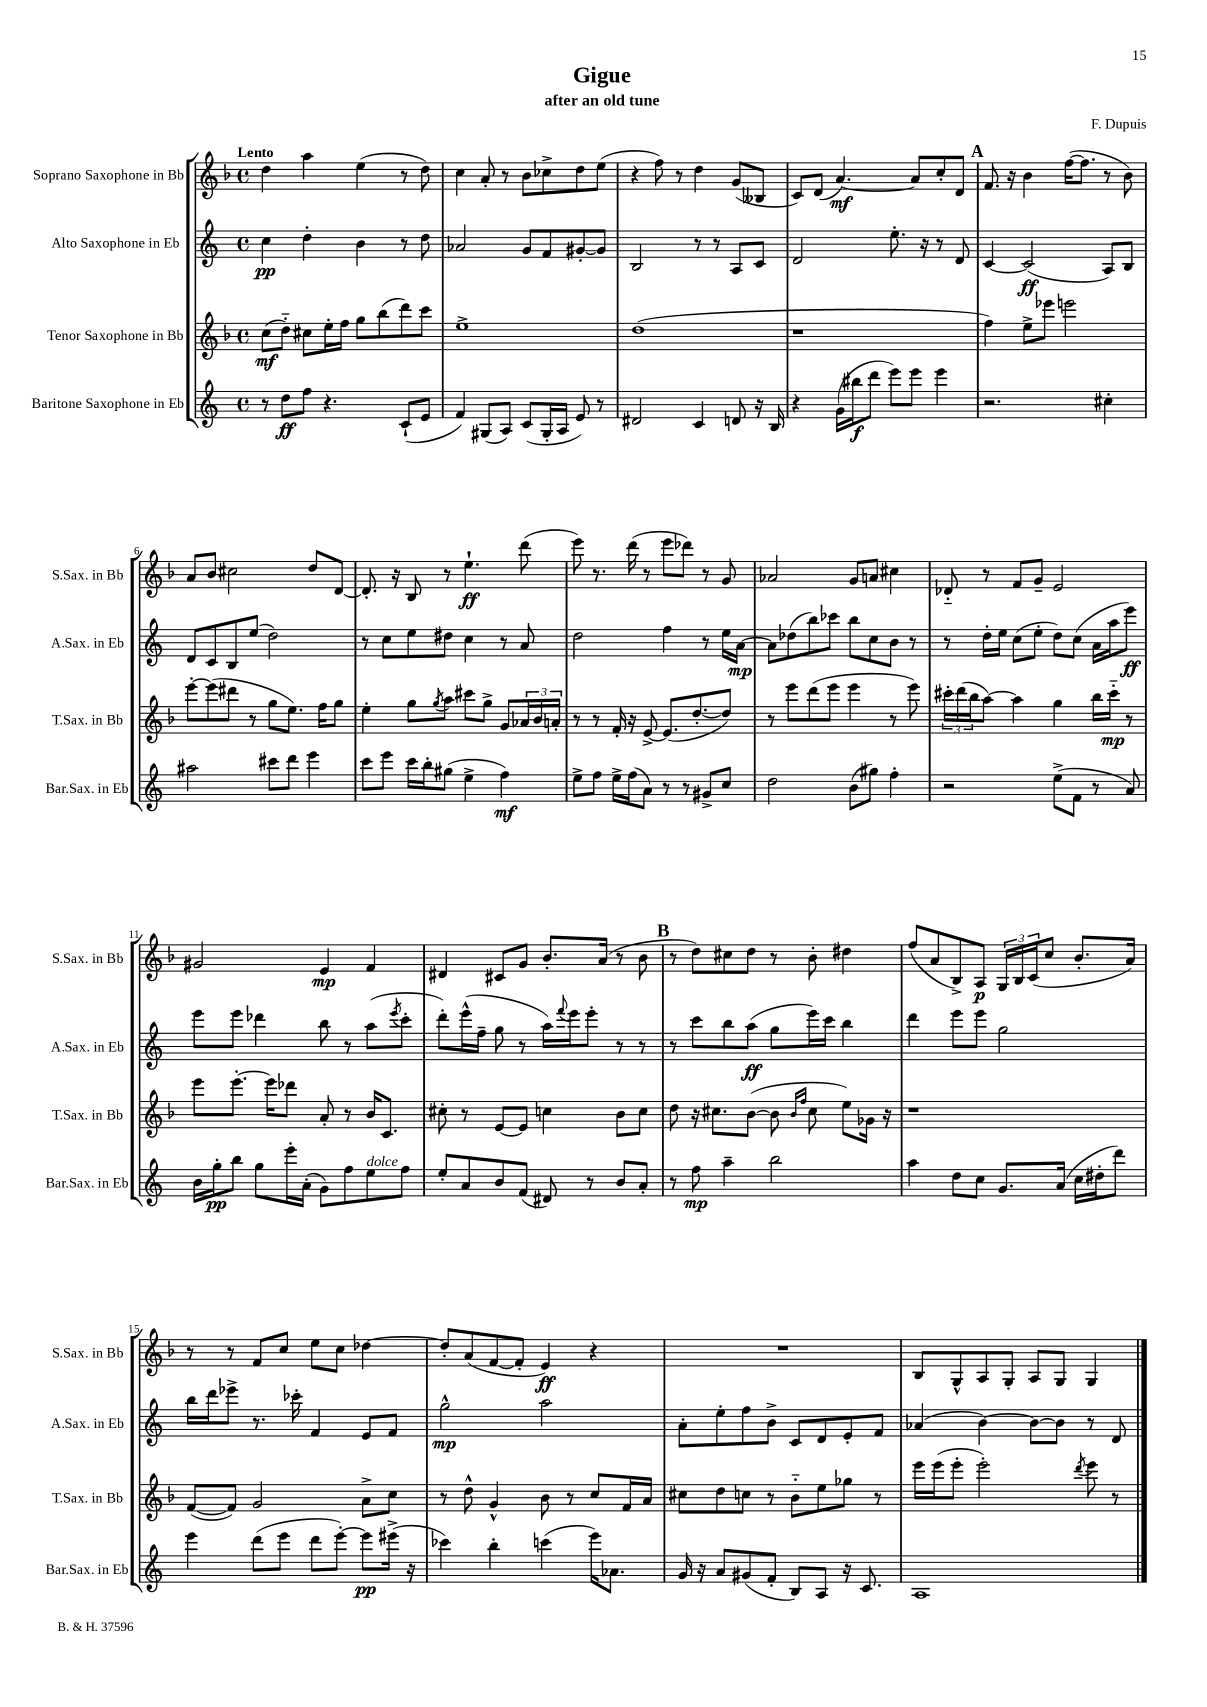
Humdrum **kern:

**kern	**dynam	**kern	**dynam	**kern	**dynam	**kern	**dynam
*part4	*part4	*part3	*part3	*part2	*part2	*part1	*part1
*staff4	*staff4	*staff3	*staff3	*staff2	*staff2	*staff1	*staff1
*I"Baritone Saxophone in Eb	*	*I"Tenor Saxophone in Bb	*	*I"Alto Saxophone in Eb	*	*I"Soprano Saxophone in Bb	*
*I'Bar.Sax. in Eb	*	*I'T.Sax. in Bb	*	*I'A.Sax. in Eb	*	*I'S.Sax. in Bb	*
*clefG2	*	*clefG2	*	*clefG2	*	*clefG2	*
*k[]	*	*k[b-]	*	*k[]	*	*k[b-]	*
*M4/4	*	*M4/4	*	*M4/4	*	*M4/4	*
*met(c)	*	*met(c)	*	*met(c)	*	*met(c)	*
=1	=1	=1	=1	=1	=1	=1	=1
!	!	!	!	!	!	!LO:TX:a:B:t=Lento	!
8r	.	(8cc\L	mf	4cc\	pp	4dd\	.
8dd\L	ff	8dd\J)	.	.	.	.	.
8ff\J	.	8cc#X\L	.	4dd'\	.	4aa\	.
4.r	.	16ee'\L	.	.	.	.	.
.	.	16ff\JJ	.	.	.	.	.
.	.	8gg\L	.	4b\	.	(4ee\	.
.	.	(8bb-\	.	.	.	.	.
(8c`/L	.	8ddd\)	.	8r	.	8r	.
8e/J	.	8ccc\J	.	8dd\	.	8dd\)	.
=2	=2	=2	=2	=2	=2	=2	=2
4f/)	.	1ee^	.	2a-X/	.	4cc\	.
(8G#X/L	.	.	.	.	.	8a'/	.
8A/J)	.	.	.	.	.	8r	.
(8c/L	.	.	.	8g/L	.	8b-\L	.
16G#'/L	.	.	.	8f/	.	8cc-X^\	.
16A/JJ	.	.	.	.	.	.	.
8e/)	.	.	.	[8g#X'/	.	8dd\	.
8r	.	.	.	8g#/J]	.	(8ee\J	.
=3	=3	=3	=3	=3	=3	=3	=3
2d#X/	.	(1dd	.	2B/	.	4r	.
.	.	.	.	.	.	8ff\)	.
.	.	.	.	.	.	8r	.
4c/	.	.	.	8r	.	4dd\	.
.	.	.	.	8r	.	.	.
8dn/	.	.	.	8A/L	.	(8g/L	.
16r	.	.	.	8c/J	.	8B--X/J	.
16B/	.	.	.	.	.	.	.
=4	=4	=4	=4	=4	=4	=4	=4
4r	.	1r	.	2d/	.	8c/L)	.
.	.	.	.	.	.	(8d/J	.
(16g\LL	.	.	.	.	.	[4.a/)	mf
16bb#X\J	f	.	.	.	.	.	.
8ddd\J	.	.	.	.	.	.	.
8eee\L)	.	.	.	8.ee'\	.	.	.
8eee\J	.	.	.	.	.	8a/L]	.
.	.	.	.	16r	.	.	.
4eee\	.	.	.	8r	.	8cc'/	.
.	.	.	.	8d/	.	8d/J	.
!!LO:REH:place=s1:t=A
=5	=5	=5	=5	=5	=5	=5	=5
2.r	.	4ff\)	.	[4c/	.	8.f/	.
.	.	.	.	.	.	16r	.
.	.	8ee^\L	.	(2c/]	ff	4b-\	.
.	.	8eee-X\J	.	.	.	.	.
.	.	2eeen\	.	.	.	([16ff\KL	.
.	.	.	.	.	.	8.ff\J]	.
4cc#X'\	.	.	.	8A/L)	.	8r	.
.	.	.	.	8B/J	.	8b-\)	.
!!LO:LB:g=z
=6	=6	=6	=6	=6	=6	=6	=6
2aa#X\	.	[8eee'\L	.	8d/L	.	8a/L	.
.	.	(8eee\]	.	8c/	.	8b-/J	.
.	.	8ddd#X\J	.	8B/	.	2cc#X\	.
.	.	8r	.	(8ee/J	.	.	.
8ccc#X\L	.	8gg\L	.	2dd\)	.	.	.
8ddd\J	.	8.ee\J)	.	.	.	.	.
4eee\	.	.	.	.	.	8dd/L	.
.	.	16ff\KL	.	.	.	.	.
.	.	8gg\J	.	.	.	[8d/J	.
=7	=7	=7	=7	=7	=7	=7	=7
8ccc\L	.	4ee'\	.	8r	.	8.d'/]	.
8eee\J	.	.	.	8cc\L	.	.	.
.	.	.	.	.	.	16r	.
16ccc\LL	.	8gg\L	.	8ee\	.	8B-/	.
16bb'\J	.	.	.	.	.	.	.
.	.	8qgg/	.	.	.	.	.
(8gg#X\J	.	8aa\J	.	8dd#X\J	.	8r	.
4ee^\	.	8ccc#X\L	.	4cc\	.	4.ee`\	ff
.	.	8gg^\J	.	.	.	.	.
4ff\)	mf	8g/L	.	8r	.	.	.
.	.	24a-X/L	.	8a/	.	(8ddd\	.
.	.	24b-/	.	.	.	.	.
.	.	24an'/JJ	.	.	.	.	.
=8	=8	=8	=8	=8	=8	=8	=8
8ee^\L	.	8r	.	2dd\	.	8eee\)	.
8ff\J	.	8r	.	.	.	8.r	.
16ee^\LL	.	16f'/	.	.	.	.	.
(16ff\J	.	16r	.	.	.	(16ddd\	.
8a\J)	.	[8e^/	.	.	.	8r	.
8r	.	(8.e/L]	.	4ff\	.	8eee\L	.
8r	.	.	.	.	.	8ddd-X\J)	.
.	.	[8.dd'/	.	.	.	.	.
8g#X^/L	.	.	.	8r	.	8r	.
8cc/J	.	8dd/J])	.	16ee\LL	.	8g/	.
.	.	.	.	[16a\JJ	mp	.	.
=9	=9	=9	=9	=9	=9	=9	=9
2dd\	.	8r	.	8a\L]	.	2a-X/	.
.	.	8eee\L	.	(8dd-X\	.	.	.
.	.	(8ddd\	.	8bb\)	.	.	.
.	.	8eee\J	.	8ccc-X\J	.	.	.
(8b\L	.	4eee\	.	8bb\L	.	8g/L	.
8gg#X\J)	.	.	.	8cc\	.	8an/J	.
4ff'\	.	8r	.	8b\J	.	4cc#X\	.
.	.	8eee\)	.	8r	.	.	.
=10	=10	=10	=10	=10	=10	=10	=10
2r	.	24ccc#X'\LL	.	8r	.	8d-X/	.
.	.	(24ddd\	.	.	.	.	.
.	.	24bb-\J	.	.	.	.	.
.	.	[8aa\J)	.	16dd'\LL	.	8r	.
.	.	.	.	16ee\JJ	.	.	.
.	.	4aa\]	.	(8cc\L	.	8f/L	.
.	.	.	.	8ee'\J	.	8g~/J	.
(8ee^\L	.	4gg\	.	8dd\L)	.	2e/	.
8f\J	.	.	.	(8cc\J	.	.	.
8r	.	16bb-\LL	.	16a\LL	.	.	.
.	.	16ccc#\JJ	mp	16aa\J	.	.	.
8a/)	.	8r	.	8eee\J)	ff	.	.
!!LO:LB:g=z
=11	=11	=11	=11	=11	=11	=11	=11
16b\LL	.	8eee\L	.	8eee\L	.	2g#X/	.
16gg'\J	pp	.	.	.	.	.	.
8bb\J	.	[8.eee'\J	.	8eee\J	.	.	.
8gg\L	.	.	.	4ddd-X\	.	.	.
.	.	16eee\KL]	.	.	.	.	.
16eee'\L	.	8ddd-X\J	.	.	.	.	.
(16a'\JJ	.	.	.	.	.	.	.
8g\L)	.	8a'/	.	8bb\	.	4e/	mp
8ff\	.	8r	.	8r	.	.	.
!LO:TX:a:i:t=dolce	!	!	!	!	!	!	!
8ee\	.	16b-/KL	.	(8aa\L	.	4f/	.
.	.	8.c/J	.	.	.	.	.
.	.	.	.	8qeee/	.	.	.
8ff\J	.	.	.	8ccc'\J	.	.	.
=12	=12	=12	=12	=12	=12	=12	=12
8ee'/L	.	8cc#X'\	.	8ddd'\L)	.	4d#X/	.
8a/	.	8r	.	(16eee^^\L	.	.	.
.	.	.	.	16ff~\JJ	.	.	.
8b/	.	[8e/L	.	8gg\	.	8c#X/L	.
(8f/J	.	8e/J]	.	8r	.	8g/J	.
8d#X/)	.	4ccn\	.	16aa\LL)	.	8.b-'/L	.
.	.	.	.	8qqfff/	.	.	.
.	.	.	.	16eee\J	.	.	.
8r	.	.	.	8eee'\J	.	.	.
.	.	.	.	.	.	(16a/Jk	.
8b/L	.	8b-\L	.	8r	.	8r	.
8a'/J	.	8cc\J	.	8r	.	8b-\	.
!!LO:REH:place=s1:t=B
=13	=13	=13	=13	=13	=13	=13	=13
8r	.	8dd\	.	8r	.	8r	.
8ff\	mp	16r	.	8ccc\L	.	8dd\L)	.
.	.	8.cc#X\L	.	.	.	.	.
4aa~\	.	.	.	8bb\	.	8cc#X\	.
.	.	([8b-\J	.	(8aa\J	ff	8dd\J	.
2bb\	.	8b-\]	.	8gg\L	.	8r	.
.	.	16qqb-/LL	.	.	.	.	.
.	.	16qqff/JJ	.	.	.	.	.
.	.	8cc#\	.	16eee\L)	.	8b-'\	.
.	.	.	.	16ccc\JJ	.	.	.
.	.	8ee\L)	.	4bb\	.	4dd#X\	.
.	.	16g-X\Jk	.	.	.	.	.
.	.	16r	.	.	.	.	.
=14	=14	=14	=14	=14	=14	=14	=14
4aa\	.	1r	.	4ddd\	.	(8ff/L	.
.	.	.	.	.	.	8a/	.
8dd\L	.	.	.	8eee\L	.	8B-^/)	.
8cc\J	.	.	.	8eee\J	.	8A/J	p
8.g/L	.	.	.	2gg\	.	24G/LL	.
.	.	.	.	.	.	24B-/	.
.	.	.	.	.	.	(24c/J	.
.	.	.	.	.	.	8cc/J	.
(16a/Jk	.	.	.	.	.	.	.
16cc\LL	.	.	.	.	.	8.b-'/L	.
16dd#X'\J	.	.	.	.	.	.	.
8ddd\J)	.	.	.	.	.	.	.
.	.	.	.	.	.	16a/Jk)	.
!!LO:LB:g=z
=15	=15	=15	=15	=15	=15	=15	=15
4eee\	.	([8f/L	.	16bb\LL	.	8r	.
.	.	.	.	16ddd\J	.	.	.
.	.	8f/J])	.	8eee-X^\J	.	8r	.
(8ddd\L	.	2g/	.	8.r	.	8f/L	.
8eee\J	.	.	.	.	.	8cc/J	.
.	.	.	.	16ccc-X'\	.	.	.
8ddd\L	.	.	.	4f/	.	8ee\L	.
[8eee'\J)	.	.	.	.	.	8cc\J	.
8eee\L]	pp	8a^\L	.	8e/L	.	[4dd-X\	.
(16eee#X^\Jk	.	8cc\J	.	8f/J	.	.	.
16r	.	.	.	.	.	.	.
=16	=16	=16	=16	=16	=16	=16	=16
4ccc-X\)	.	8r	.	2gg^^\	mp	8dd-'/L]	.
.	.	8dd^^\	.	.	.	(8a/	.
4bb'\	.	4g^^/	.	.	.	[8f/	.
.	.	.	.	.	.	8f'/J]	.
(4cccn\	.	8b-\	.	2aa\	.	4e/)	ff
.	.	8r	.	.	.	.	.
16eee\KL)	.	8cc/L	.	.	.	4r	.
8.a-X\J	.	.	.	.	.	.	.
.	.	16f/L	.	.	.	.	.
.	.	16a/JJ	.	.	.	.	.
=17	=17	=17	=17	=17	=17	=17	=17
16g/	.	8cc#X\L	.	8a'\L	.	1r	.
16r	.	.	.	.	.	.	.
8a/L	.	8dd\	.	8ee'\	.	.	.
(8g#X/	.	8ccn\J	.	8ff\	.	.	.
8f'/J	.	8r	.	8b^\J	.	.	.
8B/L)	.	8b-\L	.	8c/L	.	.	.
8A/J	.	8ee\	.	8d/	.	.	.
16r	.	8gg-X\J	.	8e'/	.	.	.
8.c/	.	.	.	.	.	.	.
.	.	8r	.	8f/J	.	.	.
=18	=18	=18	=18	=18	=18	=18	=18
1A	.	16eee\LL	.	(4a-X/	.	8B-/L	.
.	.	(16eee\J	.	.	.	.	.
.	.	8eee'\J	.	.	.	8G^^/	.
.	.	2eee'\)	.	[4b\)	.	8A/	.
.	.	.	.	.	.	8G'/J	.
.	.	.	.	8b\L_	.	8A/L	.
.	.	.	.	8b\J]	.	8G/J	.
.	.	8qddd/	.	.	.	.	.
.	.	8eee\	.	8r	.	4G/	.
.	.	8r	.	8d/	.	.	.
==	==	==	==	==	==	==	==
*-	*-	*-	*-	*-	*-	*-	*-
